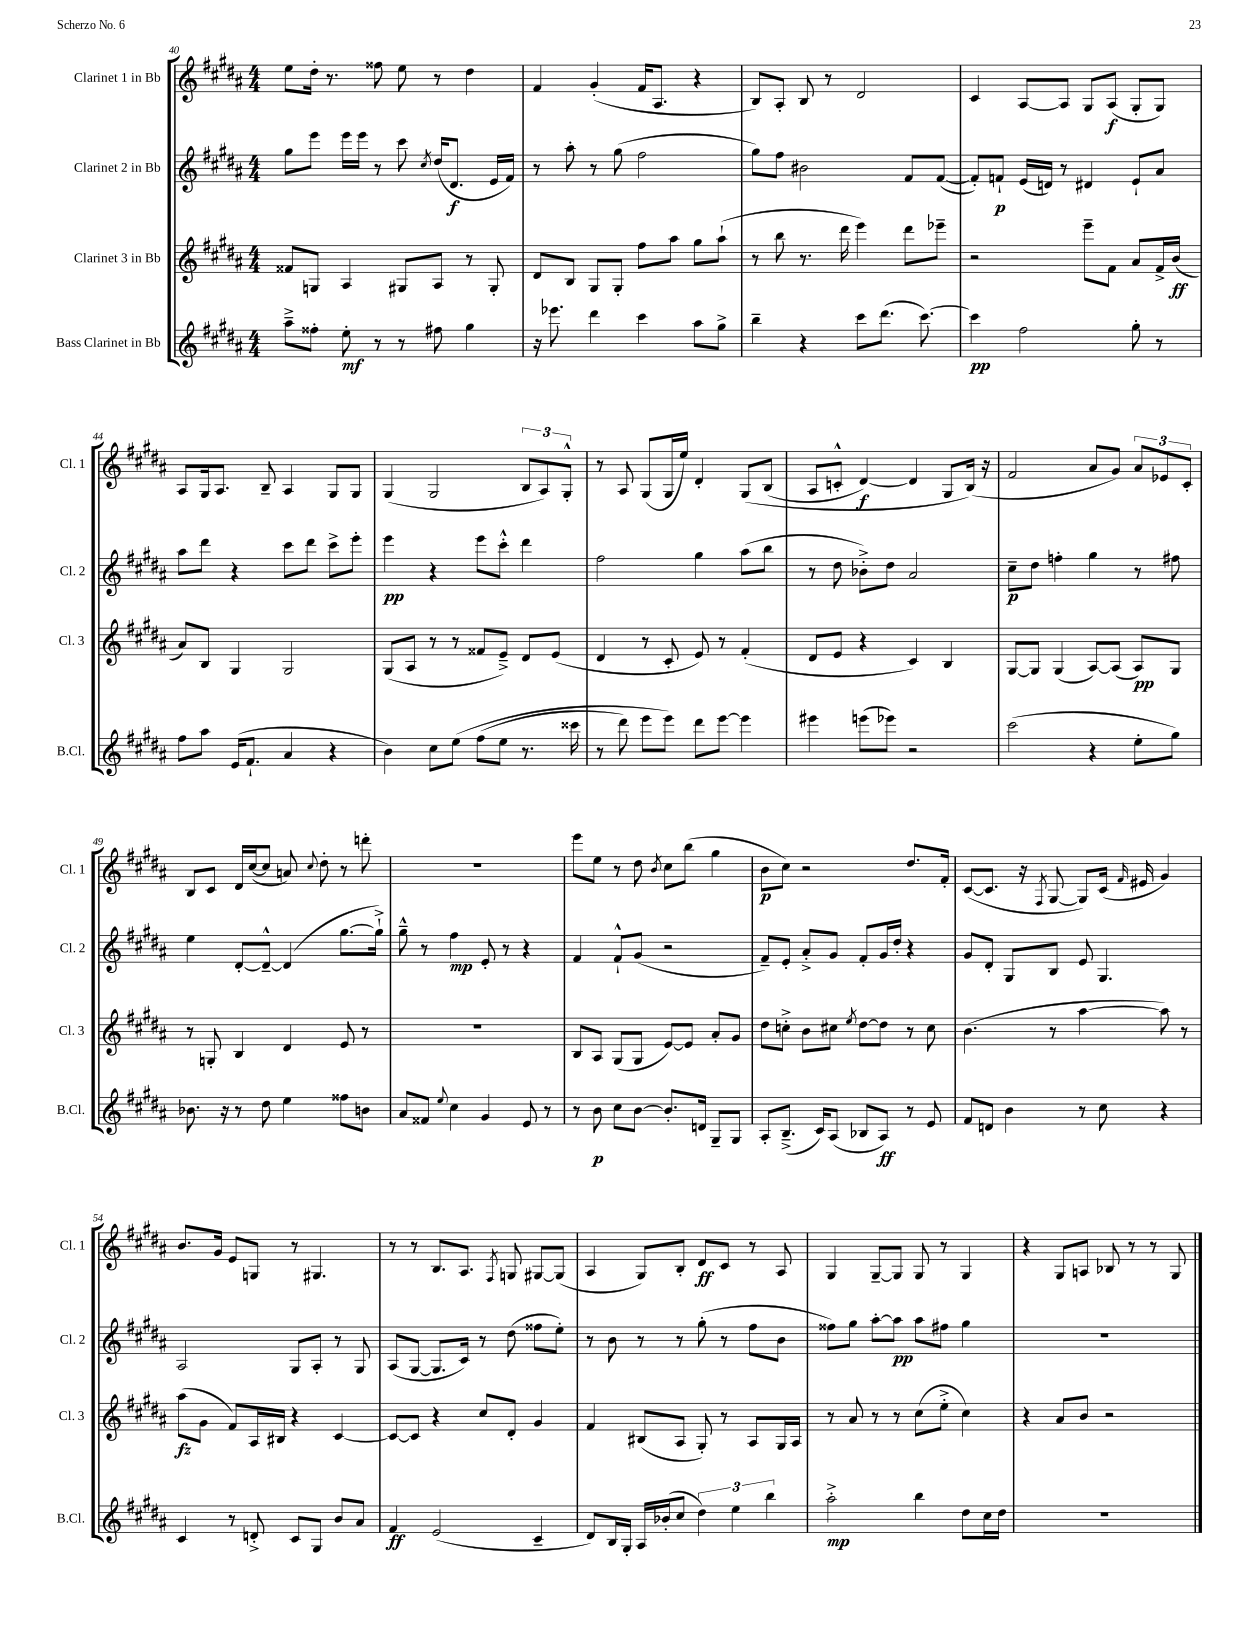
<<
\new StaffGroup <<
\new Staff = "s0" \with { instrumentName = "Clarinet 1 in Bb" shortInstrumentName = "Cl. 1" } {
    \clef treble \key b \major \numericTimeSignature \time 4/4
    \autoBeamOff e''8[ dis''16]-. r8. fisis''8 e''8 r8 dis''4 |
    fis'4 gis'4-.( fis'16[ ais8.] r4 |
    b8[) ais8]-. b8 r8 dis'2 |
    cis'4 ais8[~ ais8] gis8[ ais8]\f( gis8[-. gis8]) |
    ais8[ gis16 ais8.] b8-- ais4 gis8[ gis8] |
    gis4( gis2 \tuplet 3/2 { b8[ ais8) gis8]-.-^ } |
    r8 ais8 gis8[( gis16 e''16]) dis'4-. gis8[\( b8]( |
    ais8[ c'8]-.-^ dis'4~\f) dis'4 gis8[ b16](\) r16 |
    fis'2 ais'8[ gis'8]) \tuplet 3/2 { ais'8[ ees'8 cis'8]-. } |
    b8[ cis'8] dis'16[ cis''16~( cis''8] a'8) \appoggiatura { cis''8 } dis''8-. r8 d'''8-. |
    R1 |
    e'''8[ e''8] r8 dis''8 \acciaccatura { b'8 } cis''8[ b''8]( gis''4 |
    b'8[\p cis''8]) r2 dis''8.[ fis'16]-. |
    cis'8[~( cis'8.] r16 \acciaccatura { fis8 } gis8~ gis8[) cis'16]( \grace { fis'16 } eis'16 gis'4) |
    b'8.[ gis'16] e'8[ g8] r8 gis4. |
    r8 r8 b8.[ ais8.] \acciaccatura { fis8 } g8 gis8[~ gis8]( |
    ais4 gis8[) b8]-. dis'8[\ff cis'8] r8 ais8 |
    gis4 gis8[~-- gis8] gis8 r8 gis4 |
    r4 gis8[ a8] bes8 r8 r8 gis8 \bar "|." |
}
\new Staff = "s1" \with { instrumentName = "Clarinet 2 in Bb" shortInstrumentName = "Cl. 2" } {
    \clef treble \key b \major \numericTimeSignature \time 4/4
    \autoBeamOff gis''8[ e'''8] e'''16[ e'''16] r8 cis'''8 \acciaccatura { cis''8 } dis''16[( dis'8.]\f e'16[ fis'16]) |
    r8 ais''8-. r8 gis''8( fis''2 |
    gis''8[) fis''8] bis'2 fis'8[ fis'8]~( |
    fis'8[-.) f'8]-!\p e'16[( d'16]) r8 dis'4 e'8[-! ais'8] |
    ais''8[ dis'''8] r4 cis'''8[ dis'''8] cis'''8[-> e'''8]-. |
    e'''4\pp r4 e'''8[ cis'''8]-.-^ dis'''4 |
    fis''2 gis''4 ais''8[( b''8] |
    r8 dis''8 bes'8[-.->) dis''8] ais'2 |
    cis''8[--\p dis''8] f''4-. gis''4 r8 fis''8 |
    e''4 dis'8[~-. dis'8]~---^ dis'4( gis''8.[~ gis''16]-!->) |
    gis''8---^ r8 fis''4\mp e'8-. r8 r4 |
    fis'4 fis'8[-!-^ gis'8]( r2 |
    fis'8[--) e'8]-. ais'8[-.-> gis'8] fis'8[-. gis'16 dis''16]-. r4 |
    gis'8[ dis'8]-. gis8[ b8] e'8 gis4. |
    ais2 gis8[ ais8]-. r8 gis8 |
    ais8[( gis8]~ gis8.[ cis'16]) r8 dis''8( fisis''8[ e''8]-.) |
    r8 b'8 r8 r8 gis''8-.( r8 fis''8[ b'8] |
    fisis''8[) gis''8] ais''8[~-. ais''8]\pp ais''8[ fis''8] gis''4 |
    R1 \bar "|." |
}
\new Staff = "s2" \with { instrumentName = "Clarinet 3 in Bb" shortInstrumentName = "Cl. 3" } {
    \clef treble \key b \major \numericTimeSignature \time 4/4
    \autoBeamOff fisis'8[ g8] ais4 gis8[ ais8] r8 gis8-. |
    dis'8[ b8] gis8[ gis8]-. fis''8[ ais''8] gis''8[ ais''8]-!( |
    r8 b''8 r8. dis'''16 e'''4) dis'''8[ ees'''8]-- |
    r2 e'''8[-- fis'8] ais'8[ fis'16-> b'16]\ff( |
    ais'8[) b8] gis4 gis2 |
    gis8[( ais8] r8 r8 fisis'8[ e'8]--->) dis'8[ e'8]( |
    dis'4 r8 cis'8-. e'8) r8 fis'4-.( |
    dis'8[ e'8] r4 cis'4) b4 |
    gis8[~ gis8] gis4( ais8[~) ais8]( ais8[\pp) gis8] |
    r8 g8-. b4 dis'4 e'8 r8 |
    R1 |
    b8[ ais8] gis8[( gis8] e'8[~) e'8] ais'8[-. gis'8] |
    dis''8[ c''8]-.-> b'8[ cis''8] \acciaccatura { e''8 } dis''8[~ dis''8] r8 cis''8 |
    b'4.( r8 ais''4~ ais''8) r8 |
    ais''8[\fz( gis'8] fis'8[) ais16 bis16] r4 cis'4~ |
    cis'8[~ cis'8] r4 cis''8[ dis'8]-. gis'4 |
    fis'4 bis8[( ais8] gis8-.) r8 ais8[ gis16 ais16] |
    r8 ais'8 r8 r8 cis''8[( e''8]-.-> cis''4) |
    r4 ais'8[ b'8] r2 \bar "|." |
}
\new Staff = "s3" \with { instrumentName = "Bass Clarinet in Bb" shortInstrumentName = "B.Cl." } {
    \clef treble \key b \major \numericTimeSignature \time 4/4
    \autoBeamOff ais''8[---> fisis''8]-. e''8-.\mf r8 r8 fis''8 gis''4 |
    r16 ees'''8. dis'''4 cis'''4 ais''8[ gis''8]-> |
    b''4-- r4 cis'''8[ dis'''8.]( cis'''8.~) |
    cis'''4\pp fis''2 gis''8-. r8 |
    fis''8[ ais''8] e'16[( fis'8.]-! ais'4 r4 |
    b'4) cis''8[ e''8]\( fis''8[( e''8] r8. cisis'''16 |
    r8 dis'''8) e'''8[ e'''8]\) dis'''8[ e'''8]~ e'''4 |
    eis'''4 e'''8[( ees'''8]) r2 |
    cis'''2( r4 e''8[-. gis''8]) |
    bes'8. r16 r8 dis''8 e''4 fisis''8[ b'8] |
    ais'8[ fisis'8] \appoggiatura { e''8 } cis''4 gis'4 e'8 r8 |
    r8 b'8\p cis''8[ b'8]~ b'8.[-. d'16] gis8[-- gis8] |
    ais8[-. b8.]--->( cis'16[) ais8]( bes8[ ais8]\ff) r8 e'8 |
    fis'8[ d'8] b'4 r8 cis''8 r4 |
    cis'4 r8 d'8-.-> cis'8[ gis8] b'8[ ais'8] |
    fis'4\ff e'2( cis'4-- |
    dis'8[) b16 gis16]-. ais16[ bes'16-.( cis''8] \tuplet 3/2 { dis''4) e''4 b''4 } |
    ais''2-.->\mp b''4 dis''8[ cis''16 dis''16] |
    R1 \bar "|." |
}
>>
>>
\layout { \context { \Score currentBarNumber = #40 } }
